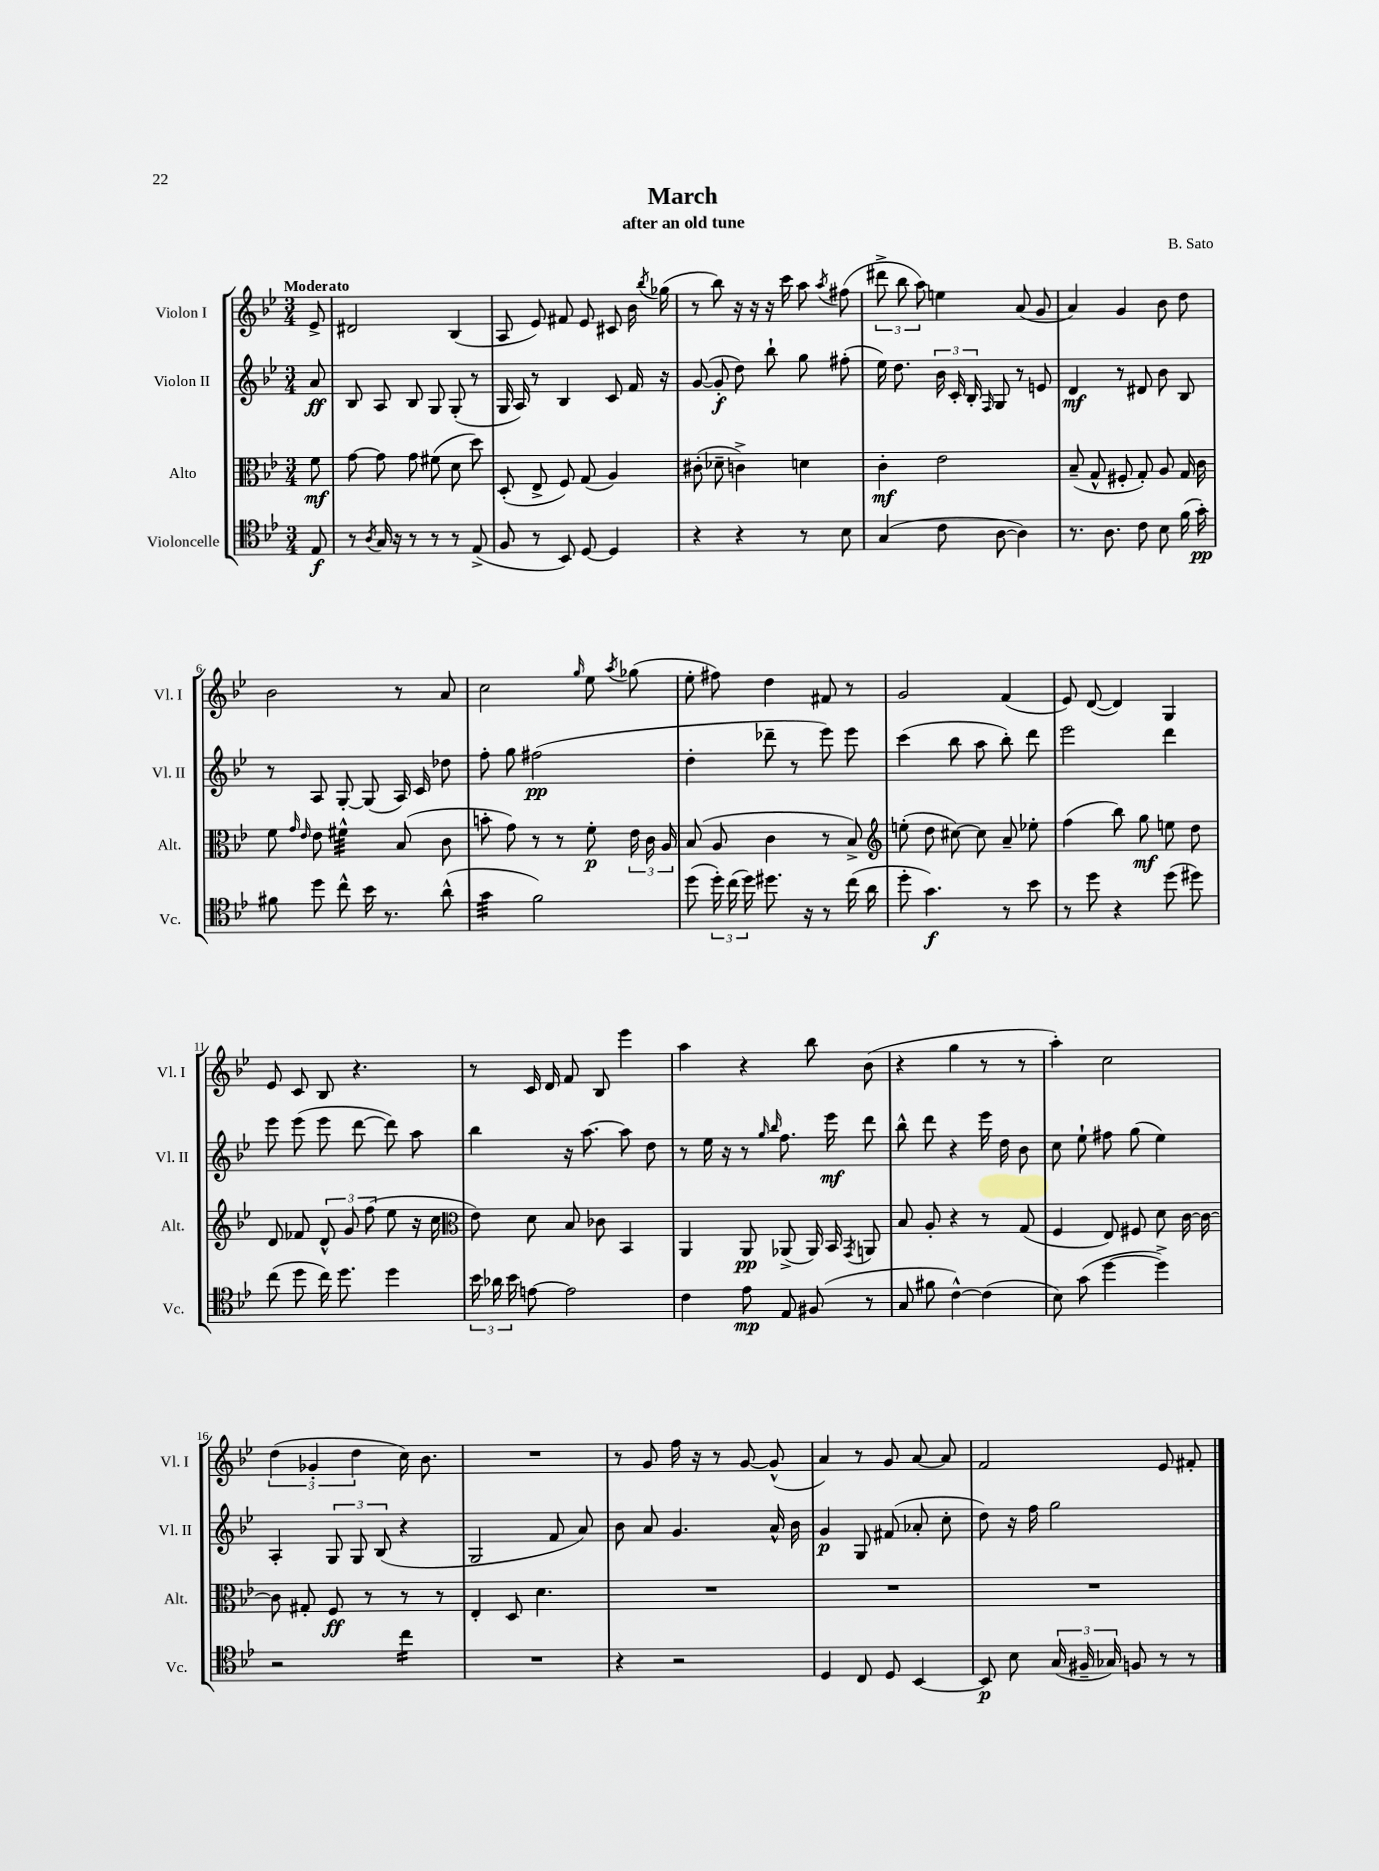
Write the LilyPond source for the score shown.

\header { title = "March" composer = "B. Sato" subtitle = "after an old tune" }
<<
\new StaffGroup <<
\new Staff = "s0" \with { instrumentName = "Violon I" shortInstrumentName = "Vl. I" } {
    \clef treble \key bes \major \numericTimeSignature \time 3/4 \partial 8 \tempo "Moderato"
    \autoBeamOff ees'8-> |
    dis'2 bes4( |
    a8 ees'8) fis'8 ees'8 cis'8 bes'16 \acciaccatura { bes''8 } ges''16( |
    r8 bes''8) r16 r16 r16 c'''16 a''8 \acciaccatura { a''8 } fis''8( |
    \tuplet 3/2 { dis'''8-> bes''8 a''8) } e''4 a'8( g'8 |
    a'4) g'4 bes'8 d''8 |
    bes'2 r8 a'8 |
    c''2 \grace { g''16 } ees''8 \acciaccatura { a''8 } ges''8( |
    ees''8-. fis''8) d''4 fis'8 r8 |
    g'2 f'4( |
    ees'8) d'8~( d'4) g4 |
    ees'8 c'8 bes8 r4. |
    r8 c'16 d'16 f'8 bes8 ees'''4 |
    a''4 r4 bes''8 bes'8( |
    r4 g''4 r8 r8 |
    a''4-.) c''2 |
    \tuplet 3/2 { d''4( ges'4-. d''4 } c''16) bes'8. |
    R2. |
    r8 g'8 f''16 r16 r8 g'8~ g'8-^( |
    a'4) r8 g'8 a'8~ a'8 |
    f'2 ees'8 fis'8-. \bar "|." |
}
\new Staff = "s1" \with { instrumentName = "Violon II" shortInstrumentName = "Vl. II" } {
    \clef treble \key bes \major \numericTimeSignature \time 3/4 \partial 8
    \autoBeamOff a'8\ff |
    bes8 a8 bes8 g8 g8-.( r8 |
    g16 a16) r8 bes4 c'8 f'16 r16 |
    g'8~( g'8-.\f d''8) bes''8-! g''8 fis''8-.( |
    ees''16) d''8. \tuplet 3/2 { bes'16 c'16-. bes16-. } \grace { f16 } g8 r8 e'8 |
    d'4\mf r8 dis'8 bes'8 bes8 |
    r8 a8 g8~-. g8( a16) c'16 des''8 |
    f''8-. g''8 fis''2\pp( |
    d''4-. des'''8-- r8 ees'''8) ees'''8 |
    c'''4( bes''8 a''8 bes''8-.) d'''8 |
    ees'''2 d'''4 |
    ees'''8 ees'''8( ees'''8 d'''8~ d'''8) a''8 |
    bes''4 r16 a''8.~ a''8 d''8 |
    r8 ees''16 r16 r8 \grace { g''16 bes''16 } f''8. ees'''16\mf d'''8 |
    bes''8-^ d'''8 r4 ees'''16 d''16 bes'8 |
    c''8 ees''8-! fis''8 g''8( ees''4) |
    a4-. \tuplet 3/2 { g8 g8 bes8( } r4 |
    g2 f'8 a'8) |
    bes'8 a'8 g'4. a'16-^ bes'16 |
    g'4\p g8 fis'8( aes'8-. c''8-. |
    d''8) r16 f''16 g''2 \bar "|." |
}
\new Staff = "s2" \with { instrumentName = "Alto" shortInstrumentName = "Alt." } {
    \clef alto \key bes \major \numericTimeSignature \time 3/4 \partial 8
    \autoBeamOff f'8\mf |
    g'8~ g'8 g'8 fis'8( d'8 d''8) |
    d8-.( ees8-> f8) g8( a4) |
    cis'8-.( des'8-- c'4->) d'4 |
    c'4-.\mf ees'2 |
    bes8--( g8-^ fis8-. g8-.) a8 g16 c'16 |
    f'8 \grace { g'16 ees'16 } ees'8 fis'4:32-^ bes8( c'8 |
    b'8-. g'8) r8 r8 f'8-.\p \tuplet 3/2 { ees'16 c'16 a16 } |
    bes8( a8 c'4 r8 bes8->) |
    \clef treble e''8-.( d''8 cis''8~) cis''8 a'8-- ees''8-. |
    f''4( bes''8) g''8\mf e''8 d''8 |
    d'8 fes'8 \tuplet 3/2 { d'8-^ g'8 f''8( } ees''8 r16 c''16 |
    \clef alto ees'8) d'8 bes8 ces'8 bes,4 |
    a,4 a,8\pp aes,8->( aes,16) bes,16 \acciaccatura { g,8 } a,8 |
    bes8 a8-. r4 r8 g8( |
    f4 ees8) fis8 d'8 c'16~ c'16~ |
    c'8 gis8-. f8\ff r8 r8 r8 |
    ees4-. d8 d'4. |
    R2. |
    R2. |
    R2. \bar "|." |
}
\new Staff = "s3" \with { instrumentName = "Violoncelle" shortInstrumentName = "Vc." } {
    \clef tenor \key bes \major \numericTimeSignature \time 3/4 \partial 8
    \autoBeamOff ees8\f |
    r8 \acciaccatura { a8 } g16 r16 r8 r8 r8 ees8->( |
    f8 r8 bes,8) d8~ d4 |
    r4 r4 r8 bes8 |
    g4( c'8 a8~ a4) |
    r8. a8. c'8 bes8 f'16( g'16-.\pp) |
    fis'8 d''8 c''8-^ bes'16 r8. a'8-^( |
    g'4:32 f'2) |
    d''8( \tuplet 3/2 { d''16-.) c''16( d''16) } dis''8. r16 r8 c''16( a'16 |
    d''8-. g'4.\f) r8 bes'8 |
    r8 d''8 r4 d''8( dis''8) |
    c''8( d''8 c''16) d''8. d''4 |
    \tuplet 3/2 { bes'16 aes'16 bes'16 } e'8~ e'2 |
    c'4 ees'8\mp ees8 fis8( r8 |
    g8 fis'8 c'4~-^) c'4( |
    bes8) g'8( d''4~ d''4->) |
    r2 c''4:16 |
    R2. |
    r4 r2 |
    d4 c8 d8 bes,4~ |
    bes,8\p bes8 \tuplet 3/2 { g16( fis16-- ges16) } f8 r8 r8 \bar "|." |
}
>>
>>
